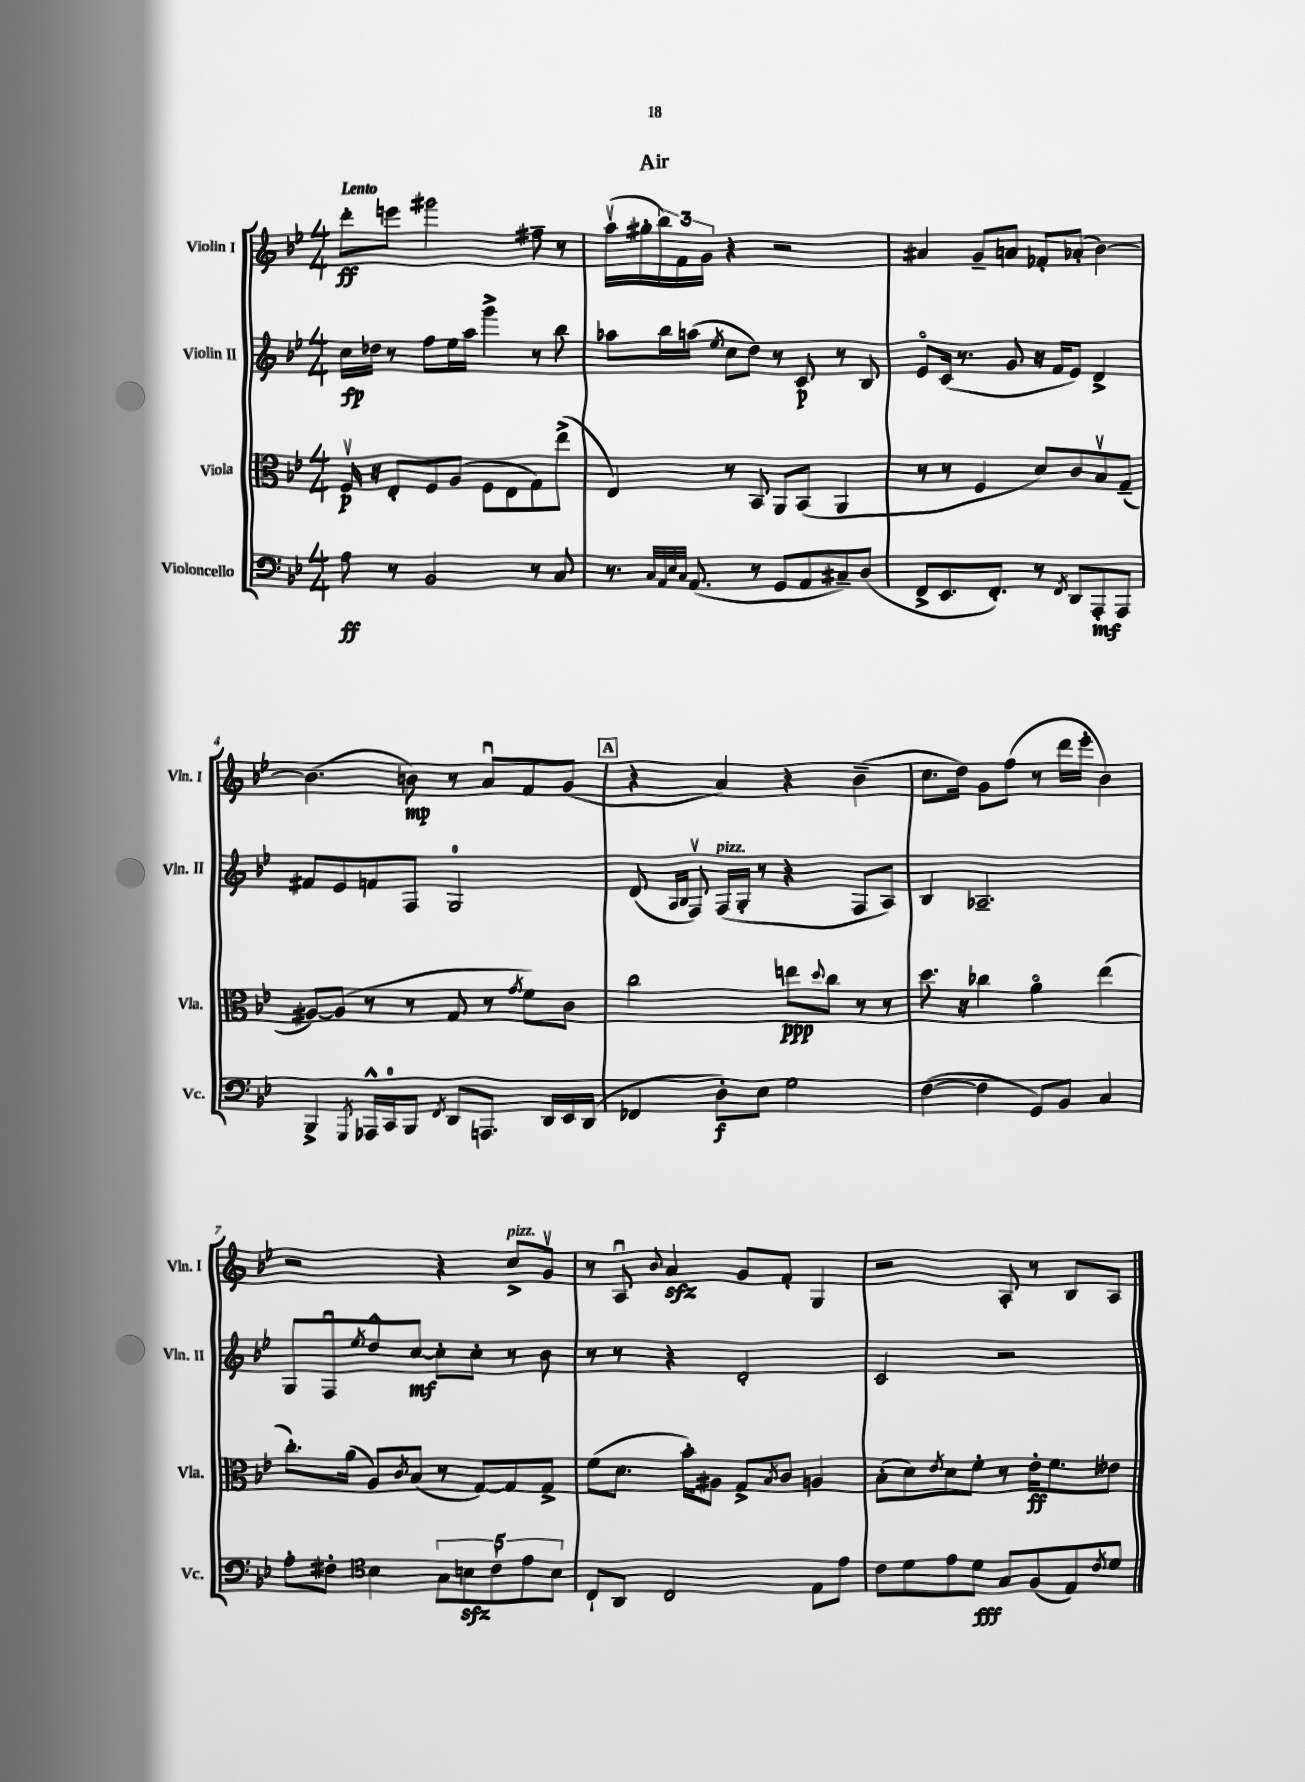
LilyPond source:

\header { title = "Air" }
<<
\new StaffGroup <<
\new Staff = "s0" \with { instrumentName = "Violin I" shortInstrumentName = "Vln. I" } {
    \clef treble \key bes \major \numericTimeSignature \time 4/4 \tempo "Lento"
    d'''8-.\ff e'''8 gis'''2 fis''8-- r8 |
    a''16\upbow( gis''16-. \tuplet 3/2 { bes''16) f'16 g'16 } r4 r2 |
    ais'4 g'8-- a'8 fes'8-. aes'8-.( bes'4~) |
    bes'4.( b'8\mp) r8 a'8\downbow f'8 g'8( |
    \mark \markup { \box "A" } r4 a'4) r4 bes'4--( |
    c''8. d''16) g'8 f''8( r8 d'''16 ees'''16-. bes'4) |
    r2 r4 c''8->^\markup { \italic "pizz." } g'8\upbow |
    r8 a8\downbow \appoggiatura { bes'8 } a'4\sfz g'8 f'8-. g4 |
    r2 a8-. r8 bes8 a8 \bar "|." |
}
\new Staff = "s1" \with { instrumentName = "Violin II" shortInstrumentName = "Vln. II" } {
    \clef treble \key bes \major \numericTimeSignature \time 4/4
    c''16\fp des''16 r8 f''8 ees''16 a''16 g'''4-> r8 bes''8 |
    aes''8 bes''16 a''16( \acciaccatura { ees''8 } c''8 d''8) r8 c'8\p r8 bes8 |
    ees'8\flageolet c'16( r8. g'8 r16 f'16 ees'8) d'4-> |
    fis'8 ees'8 f'8 f8 g2-0 |
    \mark \markup { \box "A" } d'8( \grace { a16 bes16 } f8\upbow) f16^\markup { \italic "pizz." }( g16-. r8 r4 f8 a8) |
    bes4 aes2.-- |
    g8 f8\downbow \acciaccatura { ees''8 } d''8-^ c''8~\mf c''8-. c''8-. r8 bes'8 |
    r8 r8 r4 d'2-. |
    c'2 r2 \bar "|." |
}
\new Staff = "s2" \with { instrumentName = "Viola" shortInstrumentName = "Vla." } {
    \clef alto \key bes \major \numericTimeSignature \time 4/4
    f16\upbow\p r16 ees8-. f8 a8( f8 ees8 g8) ees''8->( |
    ees4) r8 bes,8 a,8 bes,8( a,4 |
    r8 r8 f4 d'8) c'8 bes8\upbow g8--( |
    ais8~) ais8( r8 r8 g8 r8 \acciaccatura { g'8 } f'8) c'8 |
    \mark \markup { \box "A" } c''2 e''8\ppp \appoggiatura { d''8 } c''8 r8 r8 |
    d''8. r16 ces''4 a'4\flageolet ees''4( |
    c''8.-.) a'16( a8) \acciaccatura { c'8 } bes8( r8 g8~) g8 g8-> |
    f'8( d'8. bes'16-.) ais8 g8-> \acciaccatura { bes8 } c'8 a4 |
    bes8-.( d'8) \acciaccatura { ees'8 } d'8 f'8-. r8 ees'16-.\ff f'8. eeses'8 \bar "|." |
}
\new Staff = "s3" \with { instrumentName = "Violoncello" shortInstrumentName = "Vc." } {
    \clef bass \key bes \major \numericTimeSignature \time 4/4
    a8\ff r8 bes,2 r8 c8 |
    r8. \grace { c32 a,32 ees32 c32 } a,8.( r8 g,8 a,8 cis8--) d8( |
    f,8-> ees,8. f,8.-.) r8 \acciaccatura { f,8 } d,8 a,,8-.\mf a,,8 |
    bes,,4-> \acciaccatura { g,,8 } aes,,16-^ c,16-0 bes,,8 \acciaccatura { f,8 } d,8 a,,8. d,16 ees,16 d,16( |
    \mark \markup { \box "A" } fes,4 d8-.\f) ees8 g2 |
    f4~( f4 g,8) bes,8 c4 |
    a8-. fis8-. \clef tenor bes4 \tuplet 5/4 { g8 b8\sfz c'8-! ees'8 b8 } |
    c8-! a,8 c2 ees8 ees'8 |
    c'8 d'8 ees'8 d'8\fff g8 f8( ees8) \acciaccatura { c'8 } d'8 \bar "|." |
}
>>
>>
